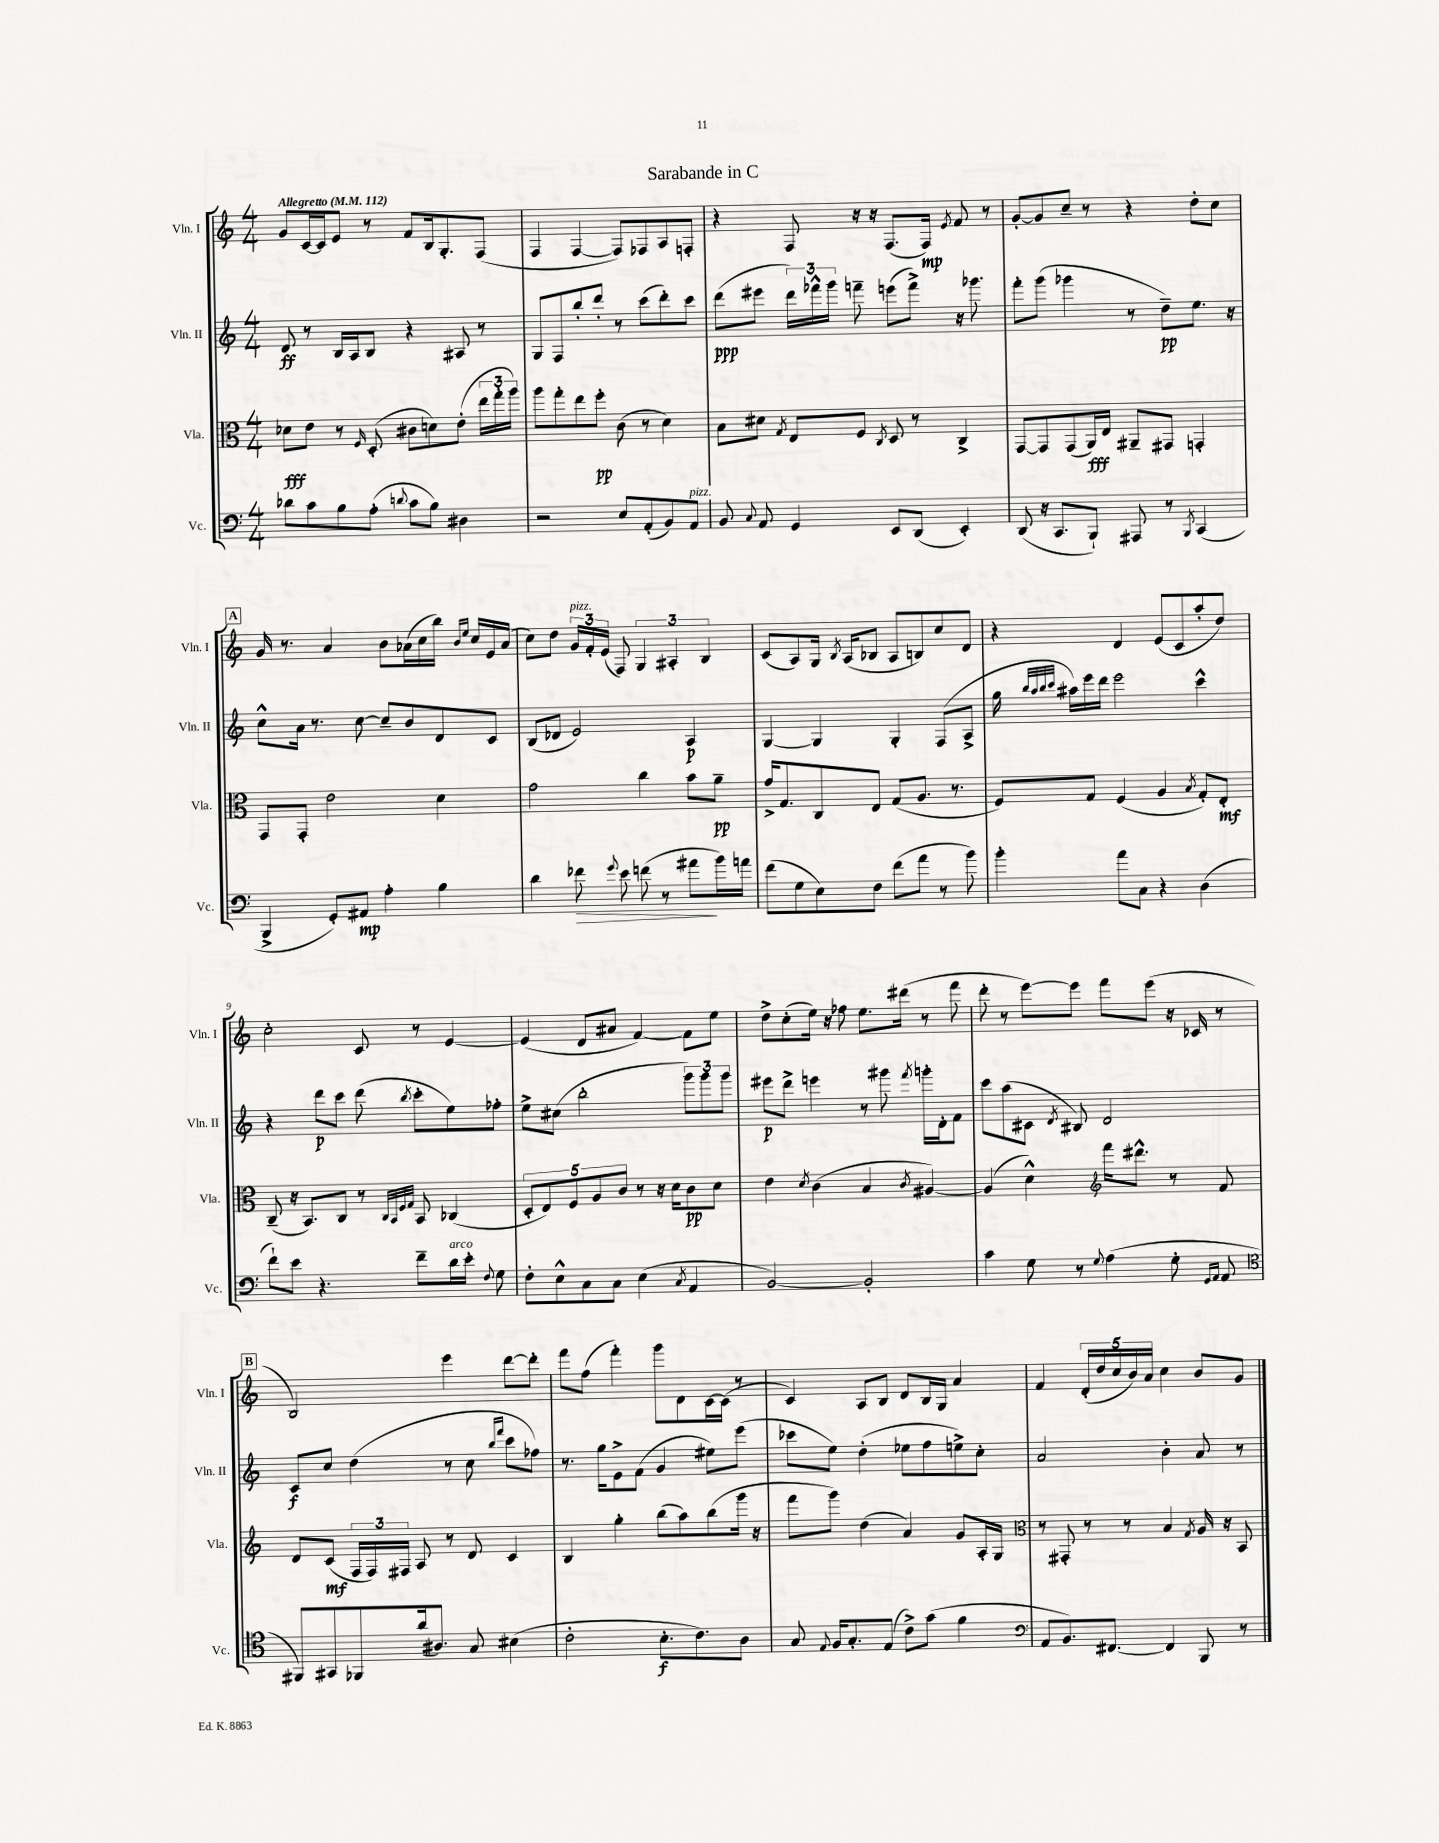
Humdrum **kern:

**kern	**kern	**kern	**kern
*staff4	*staff3	*staff2	*staff1
*clefF4	*clefC3	*clefG2	*clefG2
*k[]	*k[]	*k[]	*k[]
*M4/4	*M4/4	*M4/4	*M4/4
*MM112	*MM112	*MM112	*MM112
8d-	8d-	8d	8g
8c	8e	8r	[16c
.	.	.	16c]
8B	8r	16B	8e
.	.	16A	.
.	16qqF	.	.
(8A'	(8D'	8B	8r
8qqd	.	.	.
8c	8c#	4r	8f
8B)	8d)	.	16B
.	.	.	8.G'
4D#	(8e'	8A#	.
.	24ee	8r	(8F
.	24gg'	.	.
.	24aa)	.	.
=	=	=	=
2r	8aa	8G	4F
.	8gg'	8F	.
.	8ee	8bb'	[4F
.	8ff'	8ddd'	.
8E	(8c	8r	8F])
(8AA'	8r	(8ccc	8F-
8BB)	4d)	8ddd')	8A
8AA	.	8ccc	8F'
=	=	=	=
8BB	8B	(8ddd	4r
8qqC	.	.	.
8AA	8d#	8eee#	.
.	8qG	.	.
4GG	8E	24ddd)	8F
.	.	24fff-^^	.
.	.	24ggg	.
.	8F	8fff~	16r
.	.	.	16r
.	8qC	.	.
8EE	8D	(8eee	(8.F
(8DD	8r	8fff^)	.
.	.	.	16F)
.	.	.	8qe
4EE')	4C^	16r	8f
.	.	8.ggg-	.
.	.	.	8r
=	=	=	=
(8DD	[8GG	8fff'	[8g'
16r	8GG]	(8ggg	8g]
8.CC	.	.	.
.	(8GG	4ggg-	8cc~
8BBB`)	16AA)	.	8r
.	16E	.	.
8AAA#	8AA#~	8r	4r
8r	8GG#	8dd~)	.
8qBBB	.	.	.
(4CC	4GG'	8.ee	8dd'
.	.	.	8cc
.	.	16r	.
=	=	=	=
4BBB^	8GG	8cc^^	16g
.	.	.	8.r
.	8GG'	16a	.
.	.	8.r	.
8GG')	2e	.	4a
8AA#	.	[8cc	.
4A'	.	8cc~]	8b
.	.	8b	(16a-
.	.	.	16cc
4B	4d	8d	16bb)
.	.	.	16qqb
.	.	.	16qqee
.	.	.	16cc
.	.	8c	16e
.	.	.	(16a-
=	=	=	=
4d	2g	(8B	8cc)
.	.	8d-	8dd
8f-	.	2e)	24g
.	.	.	24f'
.	.	.	(24e
8qqg	.	.	.
8e	.	.	8F)
(8f	4cc	.	6G
8r	.	.	.
.	.	.	6A#'
8a#	8b	4A	.
.	.	.	6B
16b)	8a~	.	.
16a	.	.	.
=	=	=	=
(8f	16g^	[4G	(8c
.	8.G	.	.
8G	.	.	8A)
8E)	8C	4G]	16G
.	.	.	8qB
.	.	.	(16A
8F	8E	.	8B-
(8f	(8G	4G'	8A
8a	8.A	.	8B)
8r	.	(8F	8cc
.	8.r	.	.
8b)	.	8A^	8d
=	=	=	=
4b'	8F)	16gg	4r
.	.	32qqbb	.
.	.	32qqaa	.
.	.	32qqbb	.
.	.	32qqccc	.
.	.	16aa#)	.
.	8G	16eee	.
.	.	16ddd	.
8a	(4F	2eee	4d
8C	.	.	.
4r	4A	.	(8e
.	.	.	8c
.	8qB	.	.
(4D	8G')	4ccc^^	8aa'
.	8E'	.	8dd)
=	=	=	=
8f`)	(8C~	4r	2cc'
8e	16r	.	.
.	8.BB)	.	.
4.r	.	8ddd	.
.	8C	8ccc	.
.	8r	(8ddd	8c
.	32qqC	.	.
.	32qqBB	.	.
.	32qqF	.	.
.	32qqG	8qbb	.
8f~	8BB	8ccc'	8r
16d	(4C-	8ee)	[4e
16e'	.	.	.
8qqF	.	.	.
8G	.	8ff-'	.
=	=	=	=
8F'	10D'	8ee^	(4e]
.	10E)	.	.
8E^^	.	(8cc#	.
.	10F	.	.
8C	.	2bb'	8d
.	10A	.	.
8C	.	.	8a#
.	10c	.	.
(4E	8r	.	[4f)
.	16r	.	.
.	16d	.	.
8qC	.	.	.
4AA	8c	12ggg)	8f]
.	.	12ggg	.
.	8d	.	8ee
.	.	12ggg	.
=	=	=	=
[2BB)	4e	8eee#	8dd^
.	.	8ddd^	(8cc'
.	8qd	.	.
.	(4c	4eee	16ee)
.	.	.	16r
.	.	.	8ff-
2BB']	4B	8r	8.ee
.	.	8ggg#	.
.	.	.	(16ddd#
.	8qc	8qfff	.
.	[4A#)	16ggg'	8r
.	.	16d'	.
.	.	8f	8fff
=	=	=	=
4c	(4A#]	8ccc	8ddd'
.	.	(8aa	8r
8G	4d^^)	8c#	[8eee)
.	.	8qd	.
8r	.	8B#)	8eee]
*	*clefG2	*	*
8qqG	.	.	.
(4A	16fff	2d	8fff
.	8.ddd#^^	.	.
.	.	.	(8eee
8G'	8r	.	16r
.	.	.	16c-
16qqGG	.	.	.
16qqAA	.	.	.
8AA	8f	.	8r
=	=	=	=
*clefC4	*	*	*
8FF#)	8d	8c	2B)
8GG#	(8c	8cc	.
8FF-	24F	(4dd	.
.	24F)	.	.
.	24F#	.	.
(16a	8A	.	.
8.A#)	.	.	.
.	8r	8r	4eee
8G	8d	8cc	.
.	.	16qqbb	.
.	.	16qqfff	.
(4B#	4c	8ccc	[8ddd
.	.	8ff-)	8ddd']
=	=	=	=
2c'	4B	8.r	8fff
.	.	.	(8ff
.	.	16gg	.
.	4gg'	8e^	4fff')
.	.	(8f	.
8.B'	(8bb	4g	8ggg
.	8aa)	.	8d
8.c)	.	.	.
.	(8bb	8ee#)	[16c
.	.	.	(16c]
8A	16ggg	(8eee	8r
.	16r	.	.
=	=	=	=
8G	8fff	8ccc-	4c)
8qqE	.	.	.
16F	8ggg)	8ee)	.
8.G'	.	.	.
.	(4dd	(4dd'	8A
(8E	.	.	8B
8c^)	4a)	8ee-	8d
(8g	.	8ff	16B
.	.	.	16G
4f	8g	8ee^)	4a
.	16A'	8cc'	.
.	16G	.	.
=	=	=	=
*clefF4	*clefC3	*	*
8AA	8r	2a	4f
8.BB)	8GG#'	.	.
.	8r	.	(20d'
.	.	.	20dd
[8.FF#	.	.	.
.	.	.	20cc
.	8r	.	.
.	.	.	20b)
.	.	.	20a
4FF#]	4B	4b'	4cc
.	8qG	.	.
8BBB	16A	8a	8b
.	16r	.	.
8r	8BB	8r	8g
==	==	==	==
*-	*-	*-	*-
